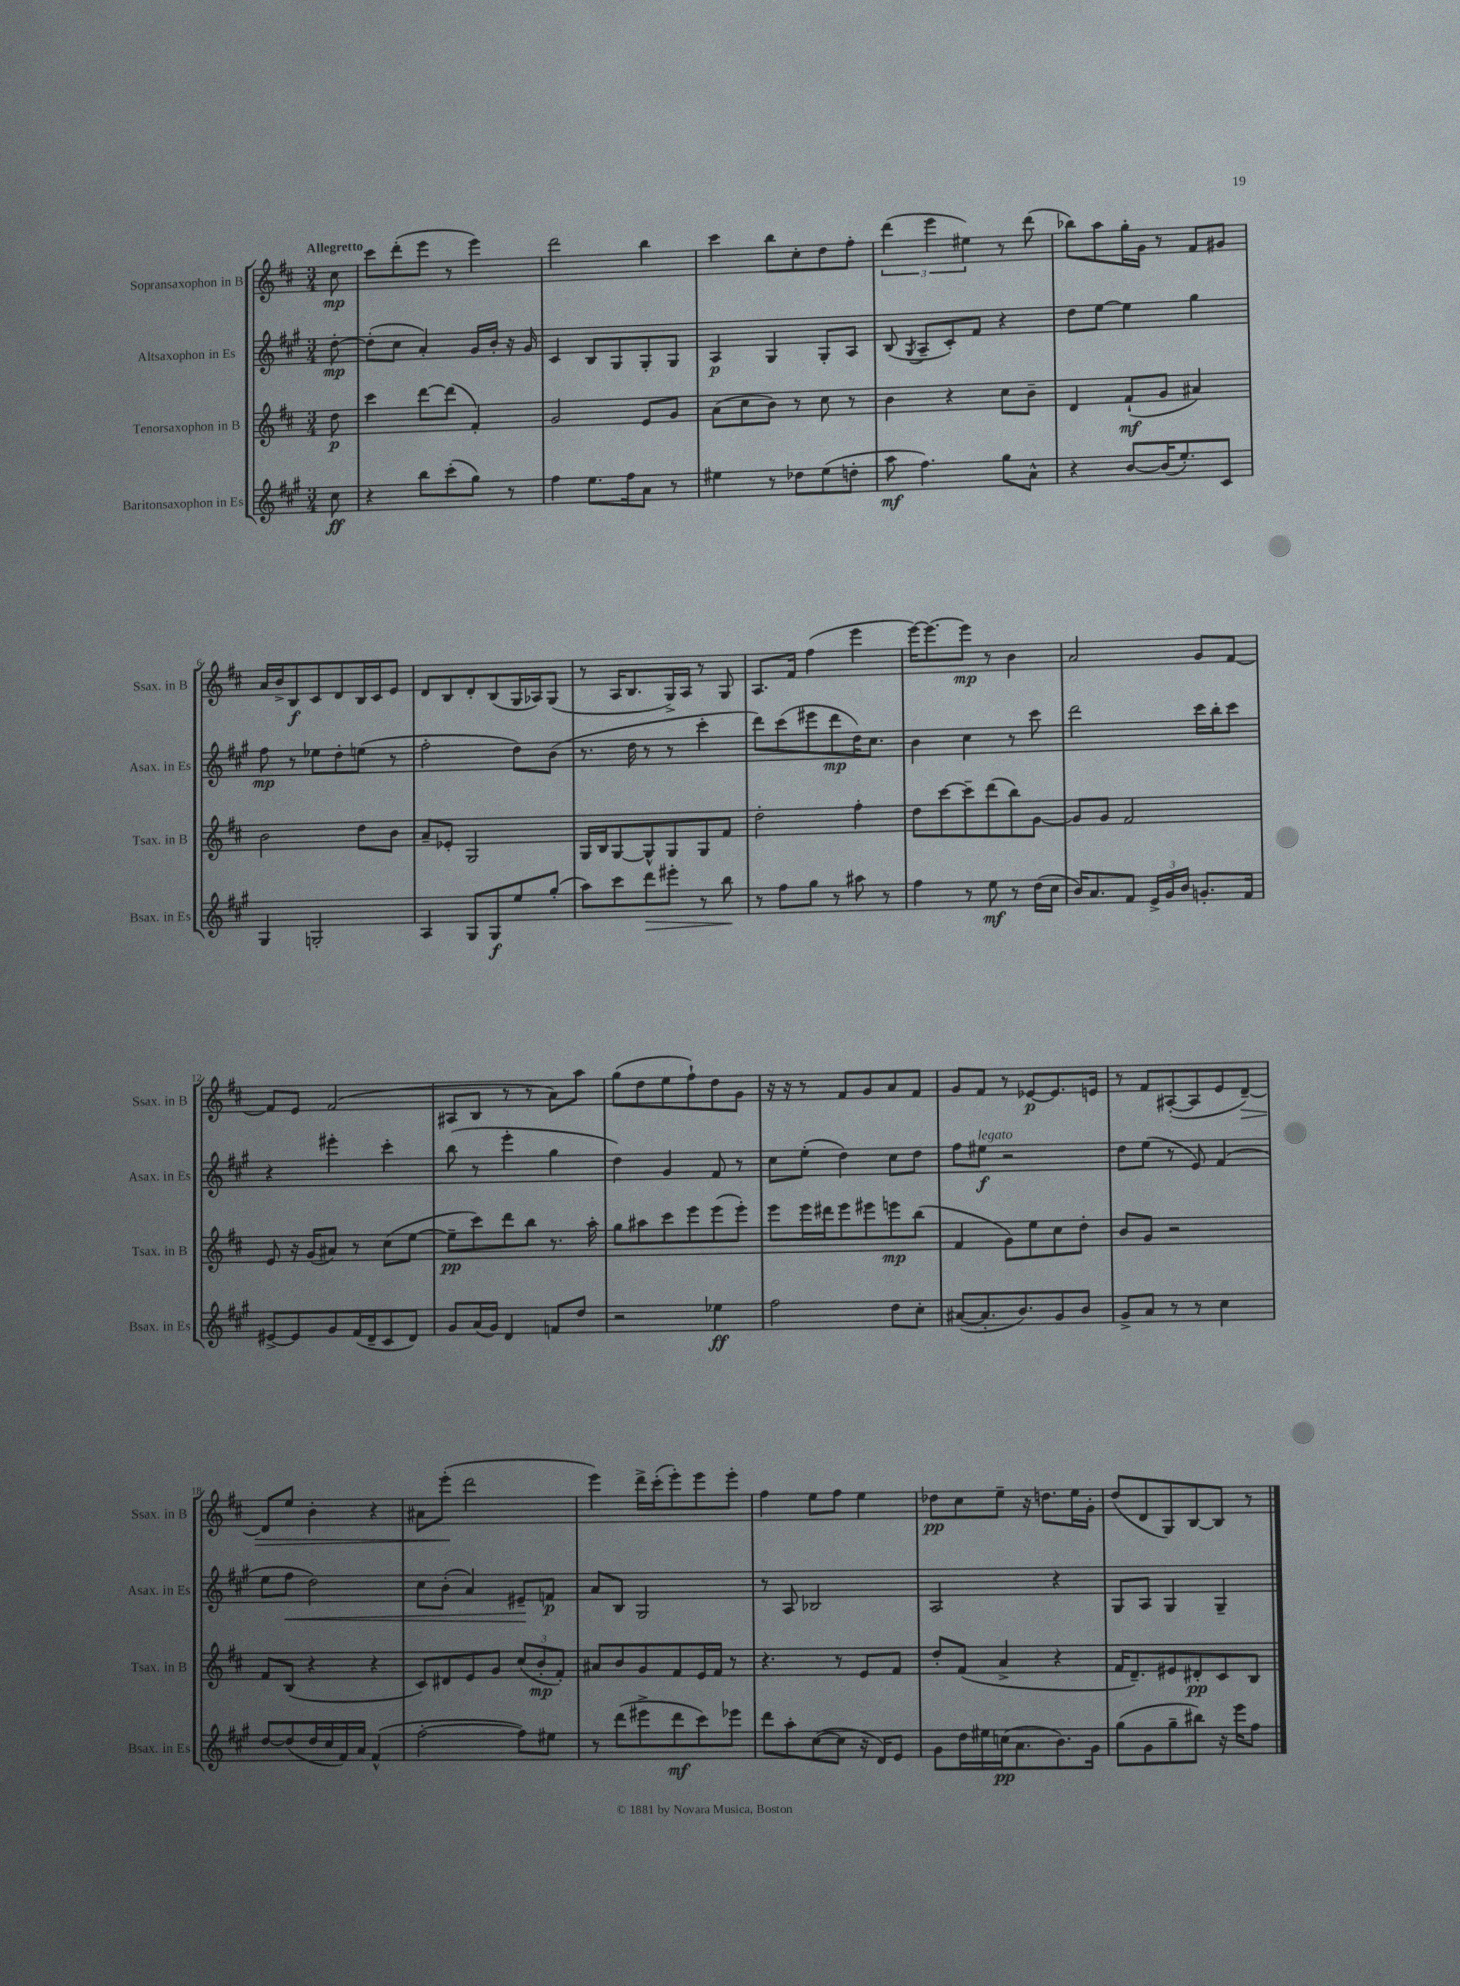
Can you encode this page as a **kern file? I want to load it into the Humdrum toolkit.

**kern	**kern	**kern	**kern
*staff4	*staff3	*staff2	*staff1
*clefG2	*clefG2	*clefG2	*clefG2
*k[f#c#g#]	*k[f#c#]	*k[f#c#g#]	*k[f#c#]
*M3/4	*M3/4	*M3/4	*M3/4
8cc#	8dd	[8dd'	8cc#
=	=	=	=
4r	4ccc#	(8dd']	8ccc#
.	.	8cc#	(8ddd'
8bb	[8ddd	4a')	8eee
(8ccc#'	(8ddd]	.	8r
8gg#)	4f#')	16g#	4eee)
.	.	16b'	.
8r	.	16r	.
.	.	16g#	.
=	=	=	=
4ff#	2g	4c#	2ddd
8.ee	.	8B	.
.	.	8G#	.
16ff#	.	.	.
8a	8e	8G#'	4bb
8r	8g	8G#	.
=	=	=	=
4ee#	(8a	4A	4ccc#
.	8cc#	.	.
8r	8b)	4G#	8bb
8dd-	8r	.	8cc#'
(8ee#	8cc#	8G#'	8dd
8dd'	8r	8A	8ff#'
=	=	=	=
8aa	4b	(8B	(6ddd
.	.	8qG#	.
4.ff#)	.	8A~	.
.	.	.	6eee
.	4r	8c#')	.
.	.	.	6ee#)
.	.	8f#	.
8gg#	8cc#	4r	8r
8a^^	8b~	.	(8ddd
=	=	=	=
4r	4d	8dd	8bb-)
.	.	[8ee	8aa
[8b	(8f#`	4ee]	16gg'
.	.	.	16g
(16b]	8g	.	8r
8.ee')	.	.	.
.	4a#)	4gg#	8f#
8c#	.	.	8g#
=	=	=	=
4G#	2b	8ff#	16a
.	.	.	16b^
.	.	8r	8B
2G'	.	8ee-	8c#
.	.	8dd'	8d
.	8dd	(8ee	16B
.	.	.	16c#
.	8b	8r	8e
=	=	=	=
4A	8a~	2ff#'	8d
.	8e-'	.	8B
8G#	2G	.	8d'
8G#	.	.	(8B
8ee	.	8dd)	16G
.	.	.	16A-)
(8gg#'	.	(8b	(8G
=	=	=	=
8aa)	16G	8.r	8r
.	16B	.	.
8ccc#	[8G	.	16A
.	.	16dd	8.B
8ddd	8G^^]	8r	.
8eee#'	8G	8r	16G^)
.	.	.	16A
8r	8G	4ccc#'	8r
8bb	8f#	.	8G
=	=	=	=
8r	2dd'	8ddd)	8.A
8ff#	.	(8ccc#	.
.	.	.	16f#
8gg#	.	8eee#	(4ff#
8r	.	8ddd	.
8aa#	4ff#'	16dd)	4eee
.	.	8.cc#	.
8r	.	.	.
=	=	=	=
4ff#	8dd	4b	[16eee)
.	.	.	8.eee_
.	[8ccc#	.	.
8r	8ccc#~]	4cc#	8eee]
8ee	(8ddd	.	8r
8r	8bb)	8r	4b
(16dd	[8g	8ccc#	.
16cc#	.	.	.
=	=	=	=
16b)	8g]	2ddd	2a
8.a	.	.	.
.	8g	.	.
8f#	2f#	.	.
24e^	.	.	.
24g#	.	.	.
24b	.	.	.
8.g'	.	16ccc#	8g
.	.	16bb'	.
.	.	8ccc#	[8f#
16f#	.	.	.
=	=	=	=
[8e#^	8e	4r	8f#]
8e#]	16r	.	8e
.	(16g	.	.
8g#	8a#)	4eee#'	(2f#
(16f#	8r	.	.
16d~	.	.	.
8c#	(8cc#	4ccc#'	.
8d)	[8ee	.	.
=	=	=	=
8g#	8ee~]	(8bb	8A#
(16a	8ccc#)	8r	8B
16g#)	.	.	.
4d	8ddd	4eee'	8r
.	8bb	.	8r
8f	8.r	4gg#	8a)
8dd	.	.	8aa
.	16aa'	.	.
=	=	=	=
2r	8gg	4dd)	(8gg
.	8aa#	.	8dd
.	8ccc#	4g#	8ee
.	8eee	.	8ff#`)
4ee-	(8eee	8f#	8dd
.	8eee')	8r	8g
=	=	=	=
2ff#	8eee	8cc#	16r
.	.	.	16r
.	16eee	(8ee'	8r
.	16ddd#	.	.
.	8eee	4dd)	8f#
.	8eee#	.	8g
8dd	8eee	8cc#	8a
8cc#'	(8bb	8dd	8f#
=	=	=	=
([8a#	4f#	8ff#	8g
8.a#']	.	8ee#	8f#
.	8g)	2r	8r
8.b)	.	.	.
.	8ee	.	[8e-
8g#	8cc#	.	8.e-]
8b	8dd'	.	.
.	.	.	16e
=	=	=	=
8g#^	8b	8dd	8r
8a	8g	(8ee	8f#
8r	2r	8r	([8A#'
8r	.	8e)	8A#]
4cc#	.	(4f#	8e
.	.	.	[8d~)
=	=	=	=
[8dd	8f#	8ee	8d]
(8dd]	(8B	8ff#	8ee
16dd	4r	2dd)	4b'
16cc#	.	.	.
16f#)	.	.	.
16a	.	.	.
(4f#^^	4r	.	4r
=	=	=	=
[2ff#'	8c#)	8cc#	8a#
.	8d#	(8b'	(8eee'
.	8e	4a)	2ddd
.	8g	.	.
8ff#])	(12cc#	8e#~	.
.	12b'	.	.
8ee#	.	8f	.
.	12f#')	.	.
=	=	=	=
8r	8a#	8a	4eee)
(8ddd	8b	8B	.
8eee#^	8g	2G#	16ddd^
.	.	.	(16ccc#'
8ddd	8f#	.	8eee')
8ccc#)	16e	.	8eee
.	16f#	.	.
8eee-	8r	.	8eee'
=	=	=	=
8ddd	4.r	8r	4ff#
8aa'	.	8A	.
([8cc#	.	2B-	8ee
8cc#]	8r	.	8ff#
16r	8e	.	4ee
16d)	.	.	.
8e	8f#	.	.
=	=	=	=
8g#	8dd'	2A	8dd-
16dd	(8f#	.	8cc#
16ee#	.	.	.
(16cc	4a^	.	8ee~
8.a	.	.	.
.	.	.	16r
.	.	.	8.dd
8.b)	4r	4r	.
.	.	.	16ee
16g#	.	.	16g'
=	=	=	=
(8gg#	16f#	8G#	(8dd
.	8.d~)	.	.
8g#	.	8A	8d
8gg#~	8e#	4G#	8G)
8bb#)	8d#'	.	[8B
16r	8c#	4G#~	8B]
16eee	.	.	.
8ff#	8B	.	8r
==	==	==	==
*-	*-	*-	*-
